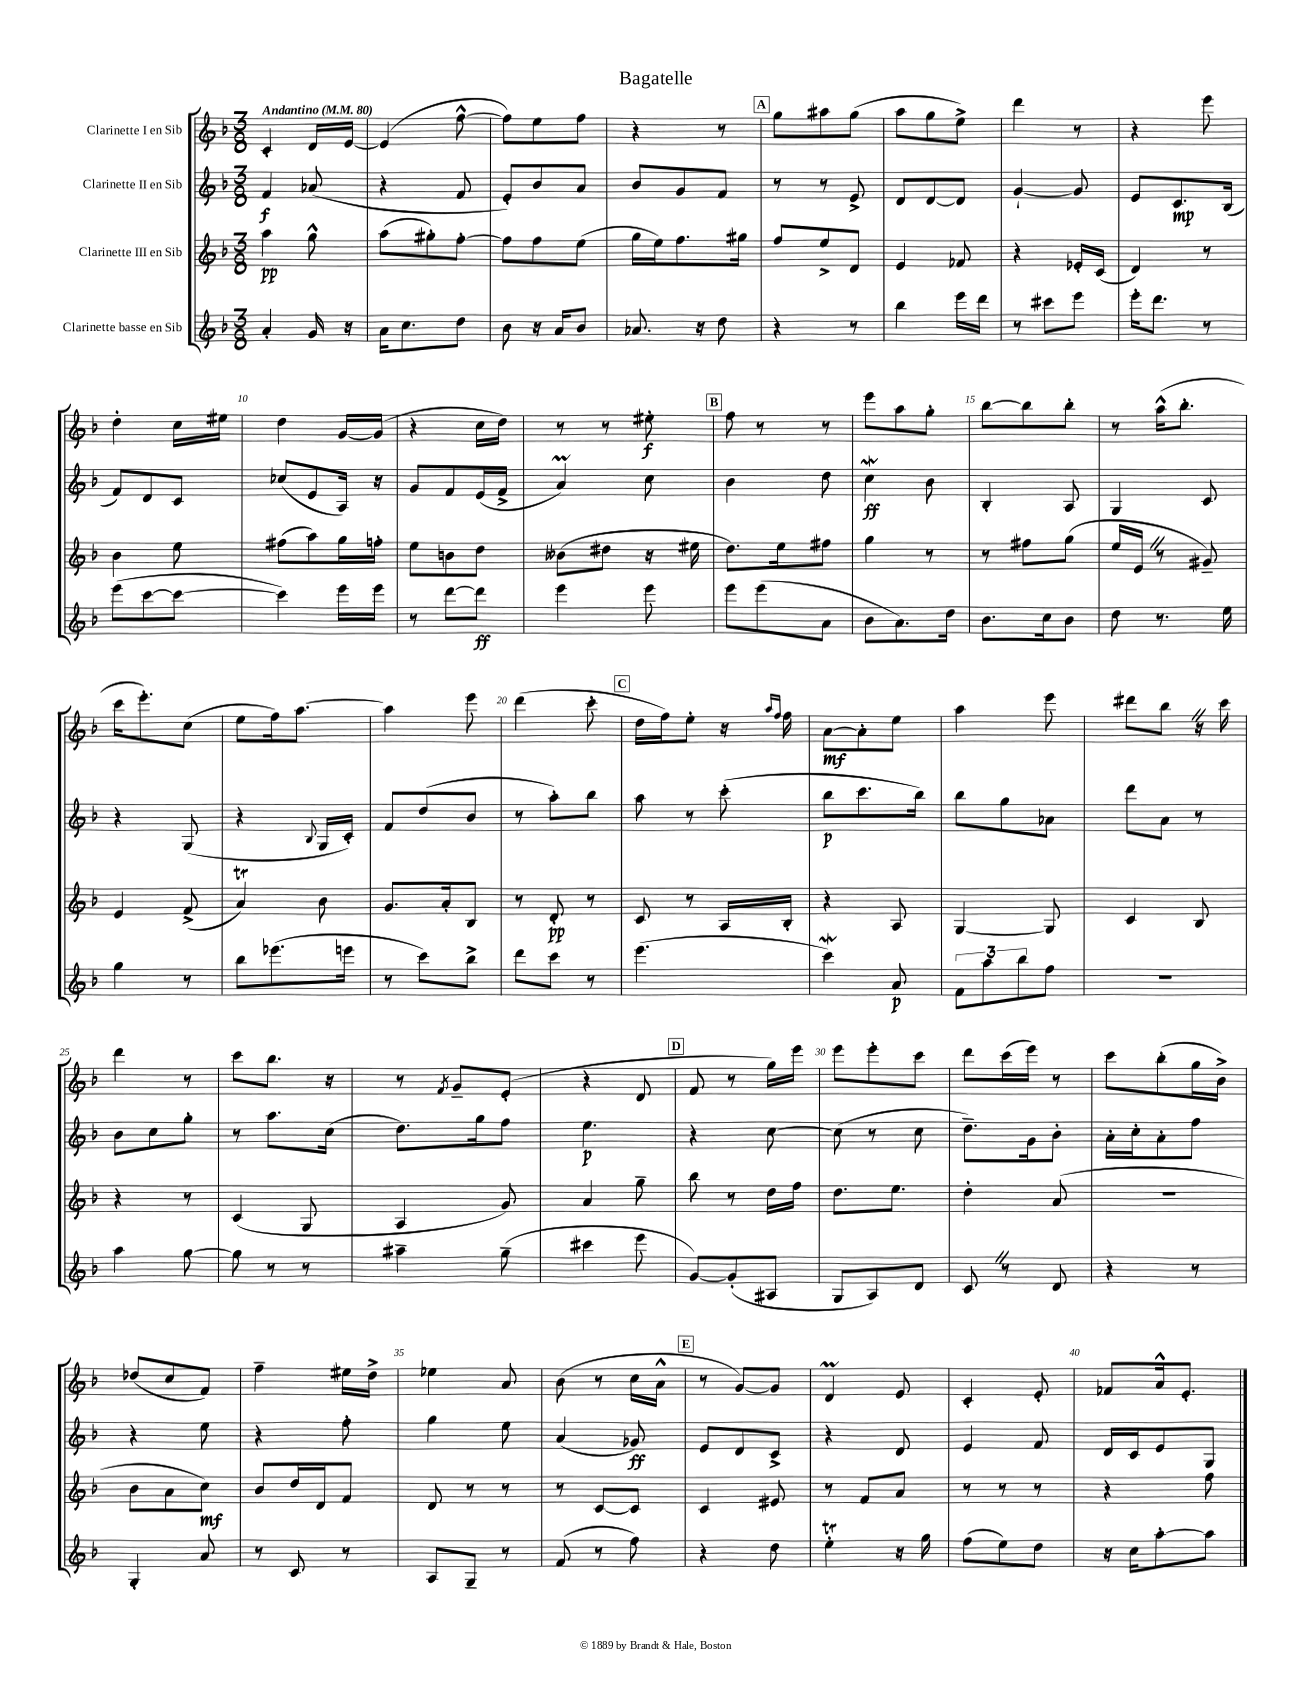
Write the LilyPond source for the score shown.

\header { title = "Bagatelle" }
<<
\new StaffGroup <<
\new Staff = "s0" \with { instrumentName = "Clarinette I en Sib" } {
    \clef treble \key f \major \numericTimeSignature \time 3/8 \tempo "Andantino" 4 = 80
    c'4-. d'16 e'16~ |
    e'4( f''8~-^ |
    f''8) e''8 f''8 |
    r4 r8 |
    \mark \markup { \box "A" } g''8 ais''8 g''8( |
    a''8 g''8 e''8->) |
    d'''4 r8 |
    r4 e'''8 |
    d''4-. c''16 eis''16 |
    d''4 g'16~ g'16( |
    r4 c''16 d''16) |
    r8 r8 eis''8-.\f |
    \mark \markup { \box "B" } f''8 r8 r8 |
    e'''8 a''8 g''8-. |
    bes''8~ bes''8 bes''8-. |
    r8 a''16-^( bes''8.-. |
    c'''16 e'''8.-.) c''8( |
    e''8 f''16) a''8.~ |
    a''4 e'''8 |
    d'''4( c'''8-. |
    \mark \markup { \box "C" } d''16 f''16) e''8-. r16 \grace { a''16 f''16 } f''16 |
    a'8~\mf a'8-. e''8 |
    a''4 e'''8 |
    dis'''8 bes''8 \once \override BreathingSign.text = \markup { \musicglyph "scripts.caesura.straight" } \breathe r16 c'''16 |
    d'''4 r8 |
    c'''8 bes''8. r16 |
    r8 \acciaccatura { f'8 } g'8-- e'8-.( |
    r4 d'8 |
    \mark \markup { \box "D" } f'8 r8 g''16) e'''16 |
    e'''8 e'''8-. c'''8 |
    d'''8 c'''16( e'''16) r8 |
    c'''8 bes''8-.( g''16 bes'16->) |
    des''8( c''8 f'8) |
    f''4-- eis''16 d''16-> |
    ees''4 a'8 |
    bes'8( r8 c''16 a'16-^ |
    \mark \markup { \box "E" } r8 g'8~) g'8 |
    d'4\prall e'8 |
    c'4-. e'8-. |
    fes'8 a'16-^ e'8.-. \bar "|." |
}
\new Staff = "s1" \with { instrumentName = "Clarinette II en Sib" } {
    \clef treble \key f \major \numericTimeSignature \time 3/8
    f'4\f aes'8( |
    r4 f'8 |
    e'8-.) bes'8 a'8 |
    bes'8 g'8 f'8 |
    \mark \markup { \box "A" } r8 r8 e'8-> |
    d'8 d'8~ d'8 |
    g'4~-! g'8 |
    e'8 c'8.\mp bes16( |
    f'8) d'8 c'8 |
    ces''8( e'8 a16) r16 |
    g'8 f'8 e'16( f'16-> |
    a'4\prall) c''8 |
    \mark \markup { \box "B" } bes'4 d''8 |
    c''4\mordent\ff bes'8 |
    bes4-. a8 |
    g4 c'8 |
    r4 g8( |
    r4 \appoggiatura { bes8 } g16 c'16-.) |
    f'8 d''8( bes'8 |
    r8 a''8-.) bes''8 |
    \mark \markup { \box "C" } a''8 r8 c'''8-.( |
    bes''8\p c'''8. bes''16) |
    bes''8 g''8 aes'8 |
    d'''8 a'8 r8 |
    bes'8 c''8 g''8-. |
    r8 a''8. c''16( |
    d''8.) g''16 f''8 |
    e''4.\p |
    \mark \markup { \box "D" } r4 c''8~ |
    c''8( r8 c''8 |
    d''8.--) g'16 bes'8-. |
    a'16-. c''16-. a'8-. f''8 |
    r4 e''8 |
    r4 f''8-. |
    g''4 e''8 |
    a'4( ges'8\ff) |
    \mark \markup { \box "E" } e'8 d'8 c'8-> |
    r4 d'8 |
    e'4 f'8 |
    d'16 c'16 e'8 g8 \bar "|." |
}
\new Staff = "s2" \with { instrumentName = "Clarinette III en Sib" } {
    \clef treble \key f \major \numericTimeSignature \time 3/8
    a''4\pp g''8-^ |
    a''8( gis''8-.) f''8~-. |
    f''8 f''8 e''8( |
    g''16 e''16) f''8. gis''16 |
    \mark \markup { \box "A" } f''8 e''8-> d'8 |
    e'4 fes'8 |
    r4 ees'16-. c'16( |
    d'4) r8 |
    bes'4 e''8 |
    fis''8( a''8) g''16 f''16-. |
    e''8 b'8 d''8 |
    beses'8( dis''8 r16 eis''16 |
    \mark \markup { \box "B" } d''8.) e''16 fis''8 |
    g''4 r8 |
    r8 fis''8 g''8( |
    e''16 e'16 \once \override BreathingSign.text = \markup { \musicglyph "scripts.caesura.straight" } \breathe r8 gis'8--) |
    e'4 f'8->( |
    a'4\trill) bes'8 |
    g'8. a'16-. bes8 |
    r8 d'8-.\pp r8 |
    \mark \markup { \box "C" } c'8 r8 a16 bes16-. |
    r4 a8 |
    g4~ g8 |
    c'4 bes8 |
    r4 r8 |
    c'4( g8 |
    a4 g'8) |
    a'4 g''8-- |
    \mark \markup { \box "D" } bes''8 r8 d''16 f''16 |
    d''8. e''8. |
    d''4-. a'8( |
    R4. |
    bes'8 a'8 c''8\mf) |
    bes'8 d''16 d'16 f'8 |
    d'8 r8 r8 |
    r8 c'8~ c'8 |
    \mark \markup { \box "E" } c'4 eis'8 |
    r8 f'8 a'8 |
    r8 r8 r8 |
    r4 f''8 \bar "|." |
}
\new Staff = "s3" \with { instrumentName = "Clarinette basse en Sib" } {
    \clef treble \key f \major \numericTimeSignature \time 3/8
    a'4-. g'16 r16 |
    a'16 c''8. d''8 |
    bes'8 r16 a'16 bes'8 |
    aes'8. r16 d''8 |
    \mark \markup { \box "A" } r4 r8 |
    bes''4 e'''16 d'''16 |
    r8 cis'''8 e'''8 |
    e'''16-. d'''8. r8 |
    e'''8( c'''8~ c'''8~ |
    c'''4) e'''16 e'''16 |
    r8 d'''8~ d'''8\ff |
    e'''4 e'''8 |
    \mark \markup { \box "B" } e'''8 e'''8( a'8 |
    bes'8 a'8.) d''16 |
    bes'8. c''16 bes'8 |
    d''8 r8. e''16 |
    g''4 r8 |
    bes''8 ees'''8.( e'''16 |
    r8 c'''8) bes''8-> |
    d'''8 c'''8 r8 |
    \mark \markup { \box "C" } e'''4.( |
    c'''4\mordent) a'8\p |
    \tuplet 3/2 { f'8 a''8 bes''8 } f''8 |
    R4. |
    a''4 g''8~ |
    g''8 r8 r8 |
    ais''4-- g''8--( |
    cis'''4 e'''8 |
    \mark \markup { \box "D" } g'8~) g'8-.( ais8 |
    g8 a8) d'8 |
    c'8 \once \override BreathingSign.text = \markup { \musicglyph "scripts.caesura.straight" } \breathe r8 d'8 |
    r4 r8 |
    g4-. a'8 |
    r8 c'8 r8 |
    a8 g8-- r8 |
    f'8( r8 f''8) |
    \mark \markup { \box "E" } r4 d''8 |
    e''4-.\trill r16 g''16 |
    f''8( e''8) d''8 |
    r16 c''16 a''8~-. a''8 \bar "|." |
}
>>
>>
\layout { \context { \Score \override BarNumber.break-visibility = ##(#f #t #t) barNumberVisibility = #(every-nth-bar-number-visible 5) } }
